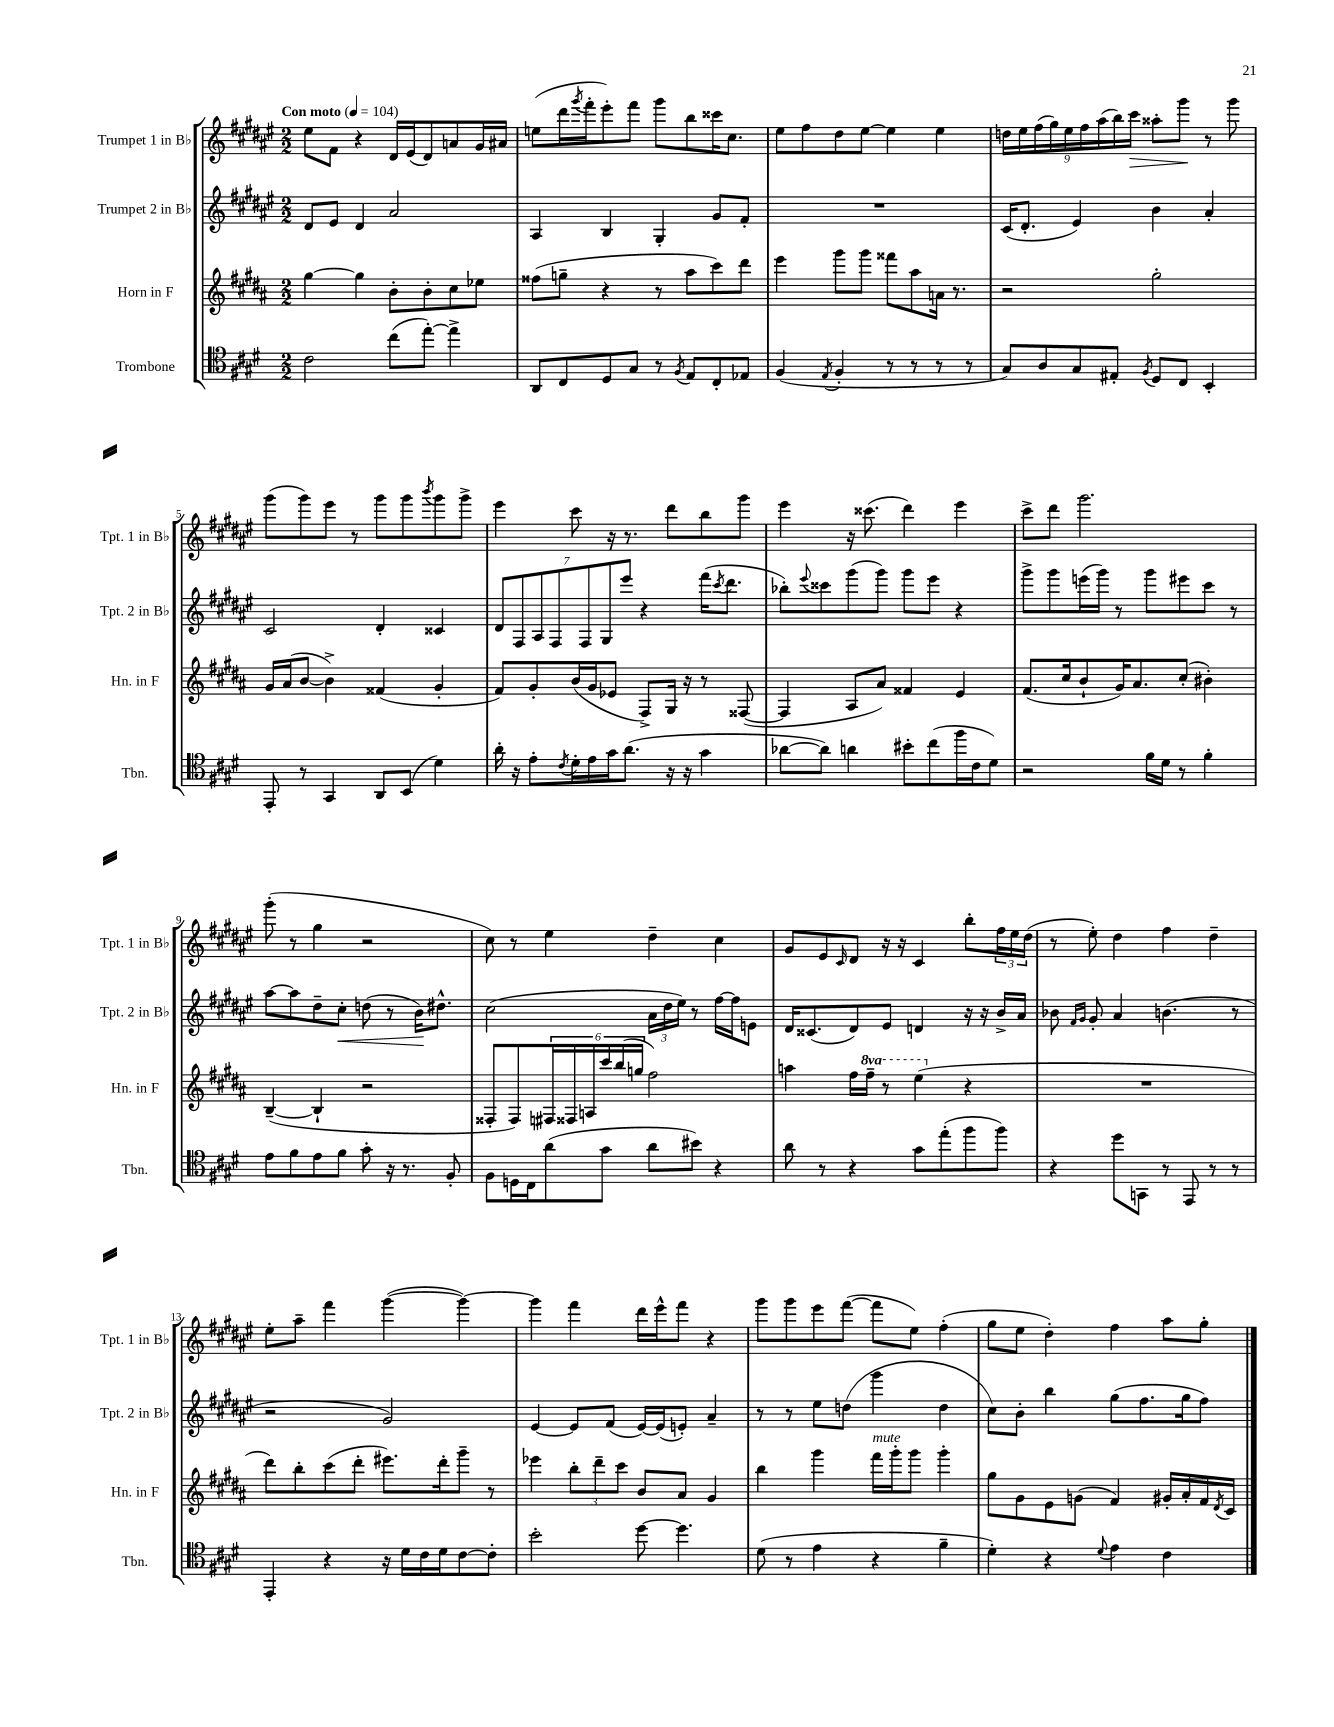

**kern	**kern	**kern	**kern
*staff4	*staff3	*staff2	*staff1
*clefC4	*clefG2	*clefG2	*clefG2
*k[f#c#g#d#]	*k[f#c#g#d#a#]	*k[f#c#g#d#a#e#]	*k[f#c#g#d#a#e#]
*M2/2	*M2/2	*M2/2	*M2/2
*MM104	*MM104	*MM104	*MM104
2c#	[4gg#	8d#	8ee#
.	.	8e#	8f#
.	4gg#]	4d#	4r
(8cc#	8b'	2a#	16d#
.	.	.	(16e#
[8ee')	8b'	.	8d#)
4ee^]	8cc#	.	8a
.	8ee-	.	16g#
.	.	.	16a#
=	=	=	=
8AA	(8ff##	4A#	(8ee
8C#	8gg~	.	16ddd#
.	.	.	8qggg#
.	.	.	16fff#'
8D#	4r	4B	8eee#')
8G#	.	.	8fff#
8r	8r	4G#'	8ggg#
8qF#	.	.	.
8E	8aa#	.	8bb
8C#'	8ccc#)	8g#	16ccc##
.	.	.	8.cc#
8E-	8ddd#	8f#'	.
=	=	=	=
(4F#	4eee	1r	8ee#
.	.	.	8ff#
8qE	.	.	.
4F#'	8ggg#	.	8dd#
.	8ggg#	.	[8ee#
8r	8fff##	.	4ee#]
8r	8aa#	.	.
8r	16a	.	4ee#
.	8.r	.	.
8r	.	.	.
=	=	=	=
8G#)	2r	(16c#	18dd
.	.	.	18ee#
.	.	8.d#'	.
.	.	.	(18ff#
8A	.	.	.
.	.	.	18gg#)
.	.	.	18ee#
8G#	.	4e#)	.
.	.	.	18ff#
.	.	.	(18aa#
8E#'	.	.	.
.	.	.	18bb)
.	.	.	18ccc#
8qF#	.	.	.
8D#	2gg#'	4b	8aa##'
8C#	.	.	8ggg#
4BB'	.	4a#'	8r
.	.	.	8ggg#
=	=	=	=
8EE'	16g#	2c#	(8ggg#
.	(16a#	.	.
8r	[8b	.	8ggg#)
4GG#	4b^])	.	8eee#
.	.	.	8r
8AA	(4f##	4d#'	8ggg#
(8BB	.	.	8ggg#
.	.	.	8qbbb
4d#)	4g#'	4c##	8ggg#
.	.	.	8ggg#^
=	=	=	=
16a'	8f#)	14d#	4eee#
16r	.	.	.
.	.	14F#	.
8e'	8g#'	.	.
.	.	14A#	.
.	.	14F#	.
8qc#	.	.	.
16d#'	(16b	.	8ccc#
.	.	14F#	.
16e	16g#	.	.
.	.	14G#	.
16g#	8e-	.	16r
.	.	14eee#	.
(8.a	.	.	8.r
.	8F#^)	4r	.
16r	16G#	.	8ddd#
16r	16r	.	.
4g#	8r	(16fff#	8bb
.	.	8qccc#	.
.	.	8.ddd#	.
.	([8F##	.	8ggg#
=	=	=	=
[8a-	4F##]	8bb-')	4eee#
.	.	8qqeee#	.
8a-])	.	8ccc##	.
4a	8A#	(8ggg#	16r
.	.	.	(8.ccc##
.	8a#)	8ggg#)	.
8b#'	4f##	8ggg#	4ddd#)
(8cc#	.	8eee#	.
16ff#	4e	4r	4eee#
16c#	.	.	.
8d#)	.	.	.
=	=	=	=
2r	(8.f#	8ggg#^	8ccc#^
.	.	8ggg#	8ddd#
.	16cc#	.	.
.	8b`	(16eee	2.ggg#
.	.	16ggg#)	.
.	16g#)	8r	.
.	8.a#	.	.
16f#	.	8ggg#	.
16d#	.	.	.
8r	(8cc#'	8eee#	.
4f#'	4b#')	8ccc#	.
.	.	8r	.
=	=	=	=
8e	([4B~	[8aa#	(8ggg#'
8f#	.	8aa#]	8r
8e	4B`]	8dd#~	4gg#
8f#	.	8cc#'	.
8g#'	2r	(8dd	2r
16r	.	8r	.
8.r	.	.	.
.	.	16b)	.
.	.	8.dd#^^	.
8F#'	.	.	.
=	=	=	=
8F#	8F##'	(2cc#	8cc#)
16D	8F##)	.	8r
16C#	.	.	.
(8a	24F#	.	4ee#
.	24F##	.	.
.	24A	.	.
8g#	24ccc#	.	.
.	(24bb	.	.
.	24gg	.	.
8a	2ff#)	24a#	4dd#~
.	.	24dd#	.
.	.	24ee#)	.
8b#)	.	8r	.
4r	.	[16ff#	4cc#
.	.	16ff#]	.
.	.	8e	.
=	=	=	=
8a	4aa	16d#	8g#
.	.	(8.c##	.
8r	.	.	8e#
.	.	.	16qqc#
4r	16ff#	8d#)	8d#
.	16fff#~	.	.
.	8r	8e#	16r
.	.	.	16r
8g#	(4eee	4d	4c#
(8ee'	.	.	.
8ff#	4r	16r	8bb'
.	.	16r	.
8ff#)	.	16b^	24ff#
.	.	.	24ee#
.	.	16a#	.
.	.	.	(24dd#
=	=	=	=
4r	1r	8b-	8r
.	.	16qqf#	.
.	.	16qqg#	.
.	.	8g#'	8ee#')
8dd#	.	4a#	4dd#
8GG	.	.	.
8r	.	(4.b	4ff#
8EE	.	.	.
8r	.	.	4dd#~
8r	.	8r	.
=	=	=	=
4EE'	8ddd#)	2r	8ee#'
.	8bb'	.	8aa#~
4r	(8ccc#	.	4fff#
.	8ddd#'	.	.
16r	8.eee#)	2g#)	([4ggg#
16d#	.	.	.
16c#	.	.	.
16d#	16ddd#'	.	.
[8c#	8ggg#~	.	4ggg#_)
8c#']	8r	.	.
=	=	=	=
2b'	4eee-	[4e#	4ggg#]
.	12bb'	8e#]	4fff#
.	12ddd#~	.	.
.	.	(8f#	.
.	12ccc#	.	.
[8dd#	8b	[16e#)	16ddd#
.	.	(16e#]	16eee#^^
4.dd#]	8a#	8e')	8fff#
.	4g#	4a#~	4r
=	=	=	=
(8d#	4bb	8r	8ggg#
8r	.	8r	8ggg#
4e	4ggg#	8ee#	8eee#
.	.	(8dd	([8fff#
4r	16fff#	4ggg#	8fff#]
.	16ggg#'	.	.
.	8ggg#	.	8ee#)
4f#~	4ggg#'	4dd	(4ff#'
=	=	=	=
4d#')	8gg#	8cc#)	8gg#
.	8g#	8b'	8ee#
4r	8e	4bb	4dd#')
.	(8g	.	.
8qqd#	.	.	.
4e	4f#)	(8gg#	4ff#
.	.	8.ff#	.
4c#	16g#'	.	8aa#
.	16a#'	16gg#	.
.	16f#	8ff#)	8gg#'
.	8qd#	.	.
.	16c#	.	.
==	==	==	==
*-	*-	*-	*-
